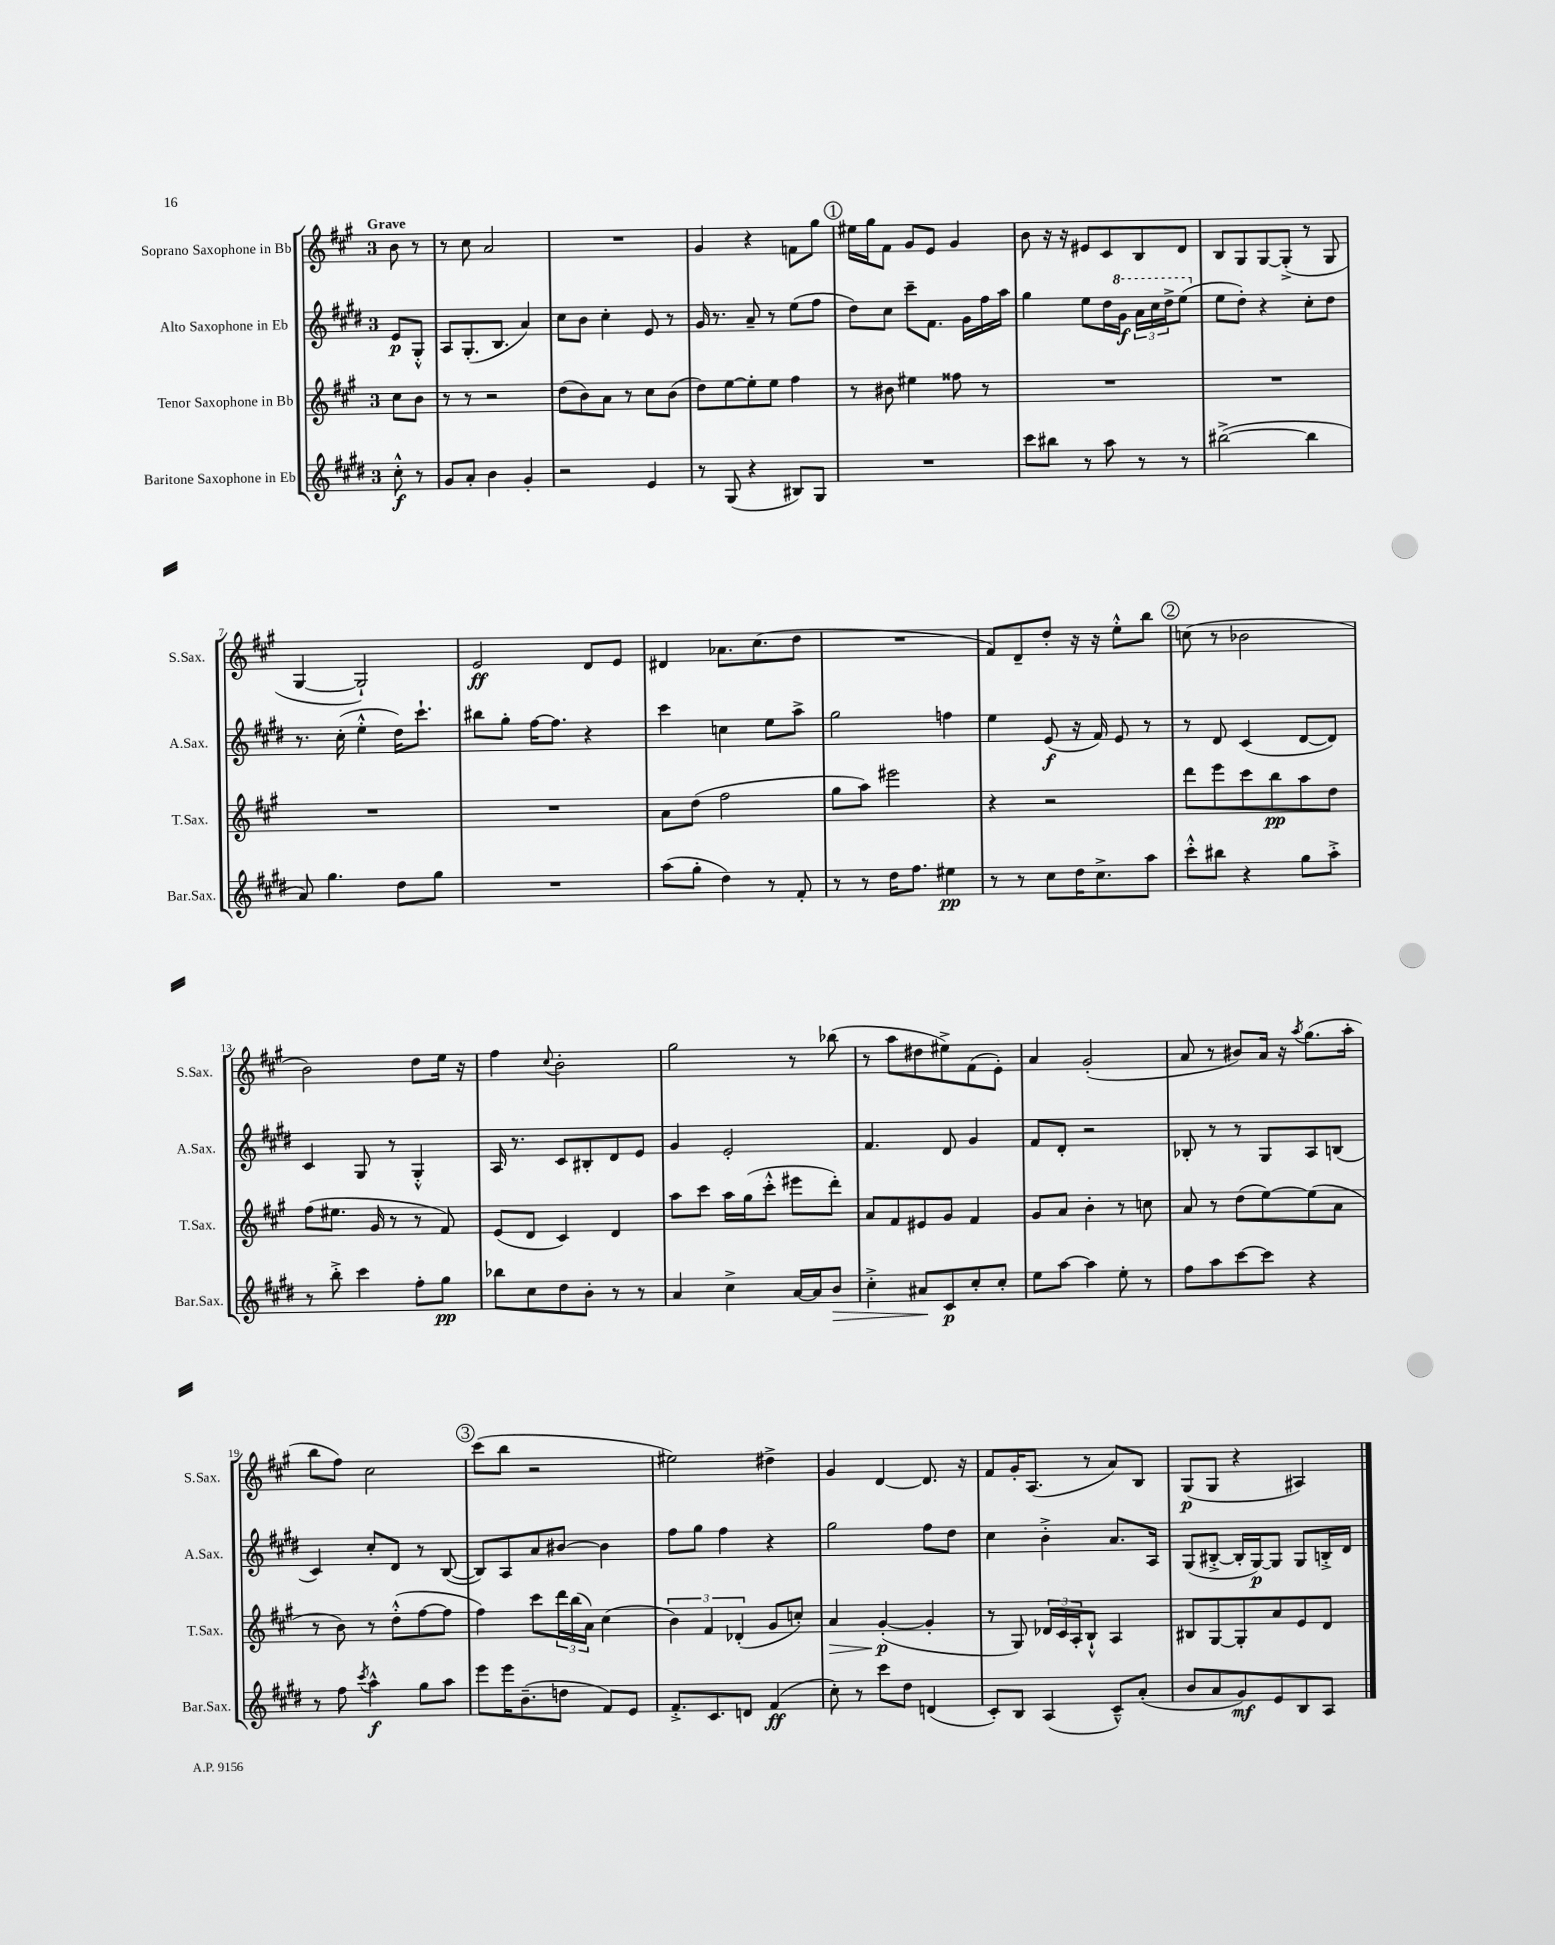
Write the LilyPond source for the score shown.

<<
\new StaffGroup <<
\new Staff = "s0" \with { instrumentName = "Soprano Saxophone in Bb" shortInstrumentName = "S.Sax." } {
    \clef treble \key a \major \once \override Staff.TimeSignature.style = #'single-digit \time 3/4 \partial 4 \tempo "Grave"
    b'8 r8 |
    r8 cis''8 a'2 |
    R2. |
    gis'4 r4 f'8 gis''8 |
    \mark \markup { \circle "1" } eis''16 gis''16 fis'8 gis'8 e'8 gis'4 |
    b'8 r16 r16 eis'8 cis'8 b8 d'8 |
    b8 gis8 gis8~ gis8-.->( r8 gis8 |
    gis4~ gis2-!) |
    e'2\ff d'8 e'8 |
    dis'4 aes'8. cis''8.( d''8 |
    R2. |
    fis'8) d'8-- d''8-. r16 r16 e''8-.-^ b''8 |
    \mark \markup { \circle "2" } c''8( r8 bes'2 |
    b'2) d''8 e''16 r16 |
    fis''4 \appoggiatura { cis''8 } b'2-. |
    gis''2 r8 bes''8( |
    r8 a''8 dis''8 eis''8->) fis'8( e'8-.) |
    a'4 gis'2-.( |
    a'8 r8 bis'8) a'16 r16 \acciaccatura { a''8 } gis''8.( a''16-. |
    b''8 fis''8) cis''2 |
    \mark \markup { \circle "3" } cis'''8( b''8 r2 |
    eis''2) dis''4-> |
    gis'4 d'4~ d'8. r16 |
    fis'8 gis'16-. a8.( r8 a'8) b8 |
    gis8\p( gis8 r4 ais4) \bar "|." |
}
\new Staff = "s1" \with { instrumentName = "Alto Saxophone in Eb" shortInstrumentName = "A.Sax." } {
    \clef treble \key e \major \once \override Staff.TimeSignature.style = #'single-digit \time 3/4 \partial 4
    e'8\p gis8-.-^ |
    a8 gis8.-.( b8. a'4) |
    cis''8 b'8 cis''4-. e'8 r8 |
    gis'16 r8. a'8-- r8 e''8( fis''8 |
    \mark \markup { \circle "1" } dis''8) cis''8 cis'''8-- fis'8. gis'16 fis''16 a''16 |
    gis''4 e''8 dis''16 \ottava #1 gis''16\f \tuplet 3/2 { a''16 cis'''16 dis'''16-> } e'''8( \ottava #0 |
    e''8 dis''8-.) r4 cis''8-. dis''8 |
    r8. cis''16-.( e''4-.-^ dis''16) cis'''8.-! |
    bis''8 gis''8-. fis''16~ fis''8. r4 |
    cis'''4 c''4 e''8 a''8-> |
    gis''2 f''4 |
    e''4 e'8\f( r16 fis'16) e'8 r8 |
    \mark \markup { \circle "2" } r8 dis'8 cis'4( dis'8~ dis'8) |
    cis'4 gis8 r8 gis4-.-^ |
    a16 r8. cis'8 bis8-. dis'8 e'8 |
    gis'4 e'2-. |
    fis'4. dis'8 gis'4 |
    fis'8 dis'8-. r2 |
    bes8-. r8 r8 gis8 a8 b8( |
    cis'4) cis''8-. dis'8 r8 b8~( |
    \mark \markup { \circle "3" } b8) a8 a'8 bis'8~ bis'4 |
    fis''8 gis''8 fis''4 r4 |
    gis''2 fis''8 dis''8 |
    cis''4 b'4-.-> a'8. a16 |
    gis8( bis8~-.-> bis16-. gis16~\p) gis8 gis8 b16-.-> dis'16 \bar "|." |
}
\new Staff = "s2" \with { instrumentName = "Tenor Saxophone in Bb" shortInstrumentName = "T.Sax." } {
    \clef treble \key a \major \once \override Staff.TimeSignature.style = #'single-digit \time 3/4 \partial 4
    cis''8 b'8 |
    r8 r8 r2 |
    d''8( b'8) a'8 r8 cis''8 b'8( |
    d''8) e''8~ e''8-. e''8 fis''4 |
    \mark \markup { \circle "1" } r8 bis'8 eis''4 fisis''8 r8 |
    R2. |
    R2. |
    R2. |
    R2. |
    a'8 d''8( fis''2 |
    gis''8 a''8) eis'''2 |
    r4 r2 |
    \mark \markup { \circle "2" } d'''8 e'''8 cis'''8 b''8\pp a''8 d''8 |
    fis''8( eis''8. gis'16 r8 r8 fis'8) |
    e'8( d'8 cis'4) d'4 |
    a''8 cis'''8 a''16 gis''16( cis'''8-.-^ eis'''8 d'''8-.) |
    a'8 fis'8 eis'8 gis'8 fis'4 |
    gis'8 a'8 b'4-. r8 c''8 |
    a'8 r8 d''8( e''8~) e''8( a'8 |
    r8 b'8) r8 d''8-.-^( fis''8~ fis''8 |
    \mark \markup { \circle "3" } fis''4) cis'''8 \tuplet 3/2 { d'''16 b''16( a'16) } cis''4( |
    \tuplet 3/2 { b'4) fis'4 des'4-.( } gis'8 c''8-.) |
    a'4\> gis'4~-.\p\!( gis'4-. |
    r8 gis8) \tuplet 3/2 { des'16 cis'16 a16-. } b8-!-^ a4 |
    bis8 gis8~ gis8-. a'8 e'8 d'8 \bar "|." |
}
\new Staff = "s3" \with { instrumentName = "Baritone Saxophone in Eb" shortInstrumentName = "Bar.Sax." } {
    \clef treble \key e \major \once \override Staff.TimeSignature.style = #'single-digit \time 3/4 \partial 4
    cis''8-.-^\f r8 |
    gis'8 a'8-. b'4 gis'4-. |
    r2 e'4 |
    r8 gis8( r4 bis8) gis8 |
    \mark \markup { \circle "1" } R2. |
    cis'''8 bis''8 r8 a''8 r8 r8 |
    bis''2~->( bis''4 |
    a'8) gis''4. dis''8 gis''8 |
    R2. |
    a''8( gis''8-. dis''4) r8 fis'8-. |
    r8 r8 dis''16 fis''8. eis''4\pp |
    r8 r8 cis''8 dis''16 cis''8.-> a''8 |
    \mark \markup { \circle "2" } cis'''8-.-^ bis''8 r4 gis''8 a''8-.-> |
    r8 b''8-.-> cis'''4 fis''8-. gis''8\pp |
    bes''8 cis''8 dis''8 b'8-. r8 r8 |
    a'4 cis''4-> a'16~ a'16 b'8\> |
    cis''4-.-> ais'8\! cis'8\p cis''8-. cis''8-. |
    e''8 a''8~ a''4 e''8-. r8 |
    fis''8 a''8 cis'''8~ cis'''8 r4 |
    r8 fis''8 \acciaccatura { cis'''8 } a''4-^\f gis''8 a''8 |
    \mark \markup { \circle "3" } e'''8 e'''16 b'8.--( d''8 fis'8) e'8 |
    fis'8.-.-> cis'8. d'8 fis'4\ff( |
    cis''8-.) r8 cis'''8 dis''8 d'4( |
    cis'8-.) b8 a4( cis'8---^) a'8-.( |
    b'8 a'8 gis'8\mf) e'8 b8 a8 \bar "|." |
}
>>
>>
